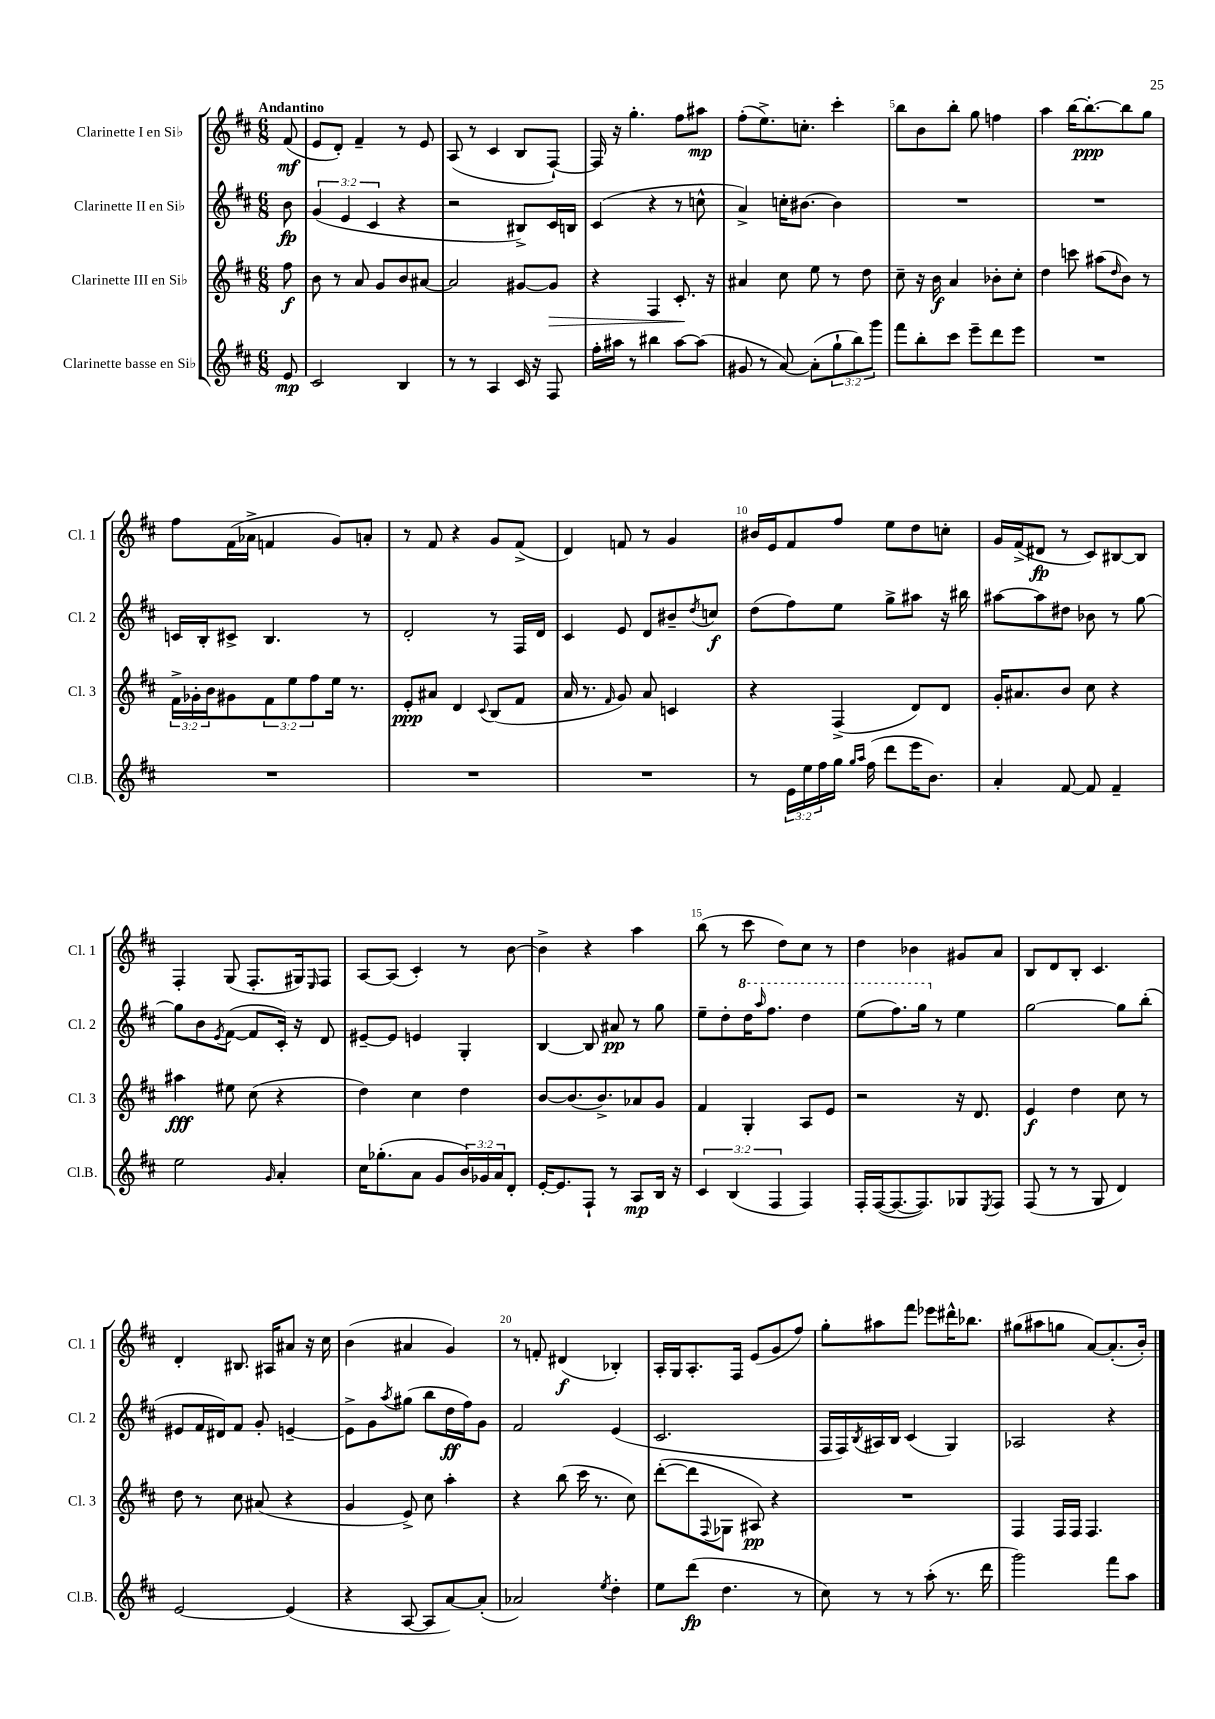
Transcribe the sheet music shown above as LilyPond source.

<<
\new StaffGroup <<
\new Staff = "s0" \with { instrumentName = "Clarinette I en Sib" shortInstrumentName = "Cl. 1" } {
    \clef treble \key d \major \numericTimeSignature \time 6/8 \partial 8 \tempo "Andantino"
    fis'8\mf( |
    e'8 d'8-.) fis'4-- r8 e'8 |
    a8( r8 cis'4 b8 fis8~-!) |
    fis16 r16 g''4.-. fis''8 ais''8\mp |
    fis''8-.( e''8.->) c''8.-. cis'''4-. |
    b''8 b'8 b''8-. g''8 f''4 |
    a''4 b''16~ b''8.~-.\ppp b''8 g''8 |
    fis''8 fis'16( aes'16-> f'4 g'8) a'8-. |
    r8 fis'8 r4 g'8 fis'8->( |
    d'4) f'8 r8 g'4 |
    bis'16 e'16 fis'8 fis''8 e''8 d''8 c''8-. |
    g'16 fis'16->( dis'8\fp r8 cis'8) bis8~ bis8 |
    fis4-. g8( fis8.-. gis16) \grace { e16 } fis8 |
    a8~ a8( cis'4-.) r8 b'8~ |
    b'4-> r4 a''4 |
    b''8( r8 cis'''8 d''8) cis''8 r8 |
    d''4 bes'4 gis'8 a'8 |
    b8 d'8 b8-. cis'4. |
    d'4-. bis8. ais16 ais'8 r16 cis''16 |
    b'4( ais'4 g'4) |
    r8 f'8-. dis'4\f( bes4-.) |
    a16-. g16 a8.-. fis16 e'8( g'8 fis''8) |
    g''8-. ais''8 fis'''8 ees'''8 dis'''16-^ bes''8. |
    gis''8( ais''8 g''8 a'8~) a'8.-.( b'16-.) \bar "|." |
}
\new Staff = "s1" \with { instrumentName = "Clarinette II en Sib" shortInstrumentName = "Cl. 2" } {
    \clef treble \key d \major \numericTimeSignature \time 6/8 \override Staff.TupletNumber.text = #tuplet-number::calc-fraction-text \partial 8
    b'8\fp |
    \tuplet 3/2 { g'4( e'4 cis'4 } r4 |
    r2 bis8->) cis'16 b16 |
    cis'4( r4 r8 c''8-^ |
    a'4->) c''16-. bis'8.~ bis'4 |
    R2. |
    R2. |
    c'16 b16-. cis'8-> b4. r8 |
    d'2-. r8 fis16 d'16 |
    cis'4 e'8 d'8 bis'8-- \acciaccatura { d''8 } c''8\f |
    d''8( fis''8) e''8 g''8-> ais''8 r16 bis''16 |
    ais''8~ ais''8 dis''8 bes'8 r8 g''8~ |
    g''8 b'8 \acciaccatura { e'8 } fis'8~( fis'8 cis'16-.) r16 d'8 |
    eis'8~-- eis'8 e'4 g4-. |
    b4~ b8 ais'8\pp r8 g''8 |
    e''8-- d''8-. \ottava #1 d'''16 \grace { a'''16 } fis'''8. d'''4 |
    e'''8( fis'''8.) g'''16 \ottava #0 r8 e''4 |
    g''2~ g''8 b''8-.( |
    eis'8 fis'16 dis'16) fis'8 g'8-. e'4~-- |
    e'8-> g'8 \acciaccatura { a''8 } gis''8( b''8 d''16\ff fis''16) g'8 |
    fis'2 e'4( |
    cis'2. |
    fis16 fis16) \acciaccatura { b8 } ais16 b16 cis'4( g4) |
    aes2 r4 \bar "|." |
}
\new Staff = "s2" \with { instrumentName = "Clarinette III en Sib" shortInstrumentName = "Cl. 3" } {
    \clef treble \key d \major \numericTimeSignature \time 6/8 \override Staff.TupletNumber.text = #tuplet-number::calc-fraction-text \partial 8
    fis''8\f |
    b'8 r8 a'8 g'8 b'8 ais'8~ |
    ais'2 gis'8~ gis'8\> |
    r4 fis4 cis'8.-.\! r16 |
    ais'4 cis''8 e''8 r8 d''8 |
    cis''8-- r16 b'16\f a'4 bes'8-. cis''8-. |
    d''4 c'''8 ais''8( \grace { d''16 } b'8) r8 |
    \tuplet 3/2 { fis'16-> ges'16-. b'16 } gis'8 \tuplet 3/2 { fis'8 e''8 fis''8 } e''16 r8. |
    e'8-.\ppp ais'8 d'4 \appoggiatura { cis'8 } b8( fis'8 |
    a'16 r8. \grace { fis'16 } g'8) a'8 c'4 |
    r4 fis4->( d'8) d'8 |
    g'16-. ais'8. b'8 cis''8 r4 |
    ais''4\fff eis''8 cis''8( r4 |
    d''4) cis''4 d''4 |
    b'8~ b'8.( b'8.->) aes'8 g'8 |
    fis'4 g4-. a8 e'8 |
    r2 r16 d'8. |
    e'4\f d''4 cis''8 r8 |
    d''8 r8 cis''8 ais'8( r4 |
    g'4 e'8->) cis''8 a''4-. |
    r4 b''8( cis'''16 r8. cis''8) |
    d'''8~-.( d'''8 \appoggiatura { fis8 } ges8 ais8\pp) r4 |
    R2. |
    fis4 fis16 fis16 fis4. \bar "|." |
}
\new Staff = "s3" \with { instrumentName = "Clarinette basse en Sib" shortInstrumentName = "Cl.B." } {
    \clef treble \key d \major \numericTimeSignature \time 6/8 \override Staff.TupletNumber.text = #tuplet-number::calc-fraction-text \partial 8
    e'8\mp |
    cis'2 b4 |
    r8 r8 a4 cis'16 r16 fis8 |
    fis''16-. ais''16 r8 bis''4 ais''8~ ais''8( |
    gis'8 r8 a'8~) a'8-.( \tuplet 3/2 { g''8-! b''8) g'''8 } |
    fis'''8 b''8-. cis'''8 e'''8-- d'''8 e'''8 |
    R2. |
    R2. |
    R2. |
    R2. |
    r8 \tuplet 3/2 { e'16 e''16 fis''16 } g''16 \grace { g''16 a''16 } fis''16( d'''8 e'''16 b'8.) |
    a'4-. fis'8~ fis'8 fis'4-- |
    e''2 \grace { g'16 } a'4-. |
    cis''16 ges''8.-.( a'8 g'8 \tuplet 3/2 { b'16) ges'16 a'16 } d'8-. |
    e'16~-. e'8. fis8-! r8 a8\mp b16 r16 |
    \tuplet 3/2 { cis'4 b4( fis4 } fis4) |
    fis16-. fis16~( fis8.~ fis8.) ges8 \acciaccatura { e8 } fis8 |
    fis8( r8 r8 g8 d'4) |
    e'2~ e'4( |
    r4 a8~ a8 a'8~) a'8-.( |
    aes'2) \acciaccatura { e''8 } d''4-. |
    e''8 d'''8\fp( d''4. r8 |
    cis''8) r8 r8 a''8-.( r8. d'''16 |
    g'''2) fis'''8 a''8 \bar "|." |
}
>>
>>
\layout { \context { \Score \override BarNumber.break-visibility = ##(#f #t #t) barNumberVisibility = #(every-nth-bar-number-visible 5) } }
